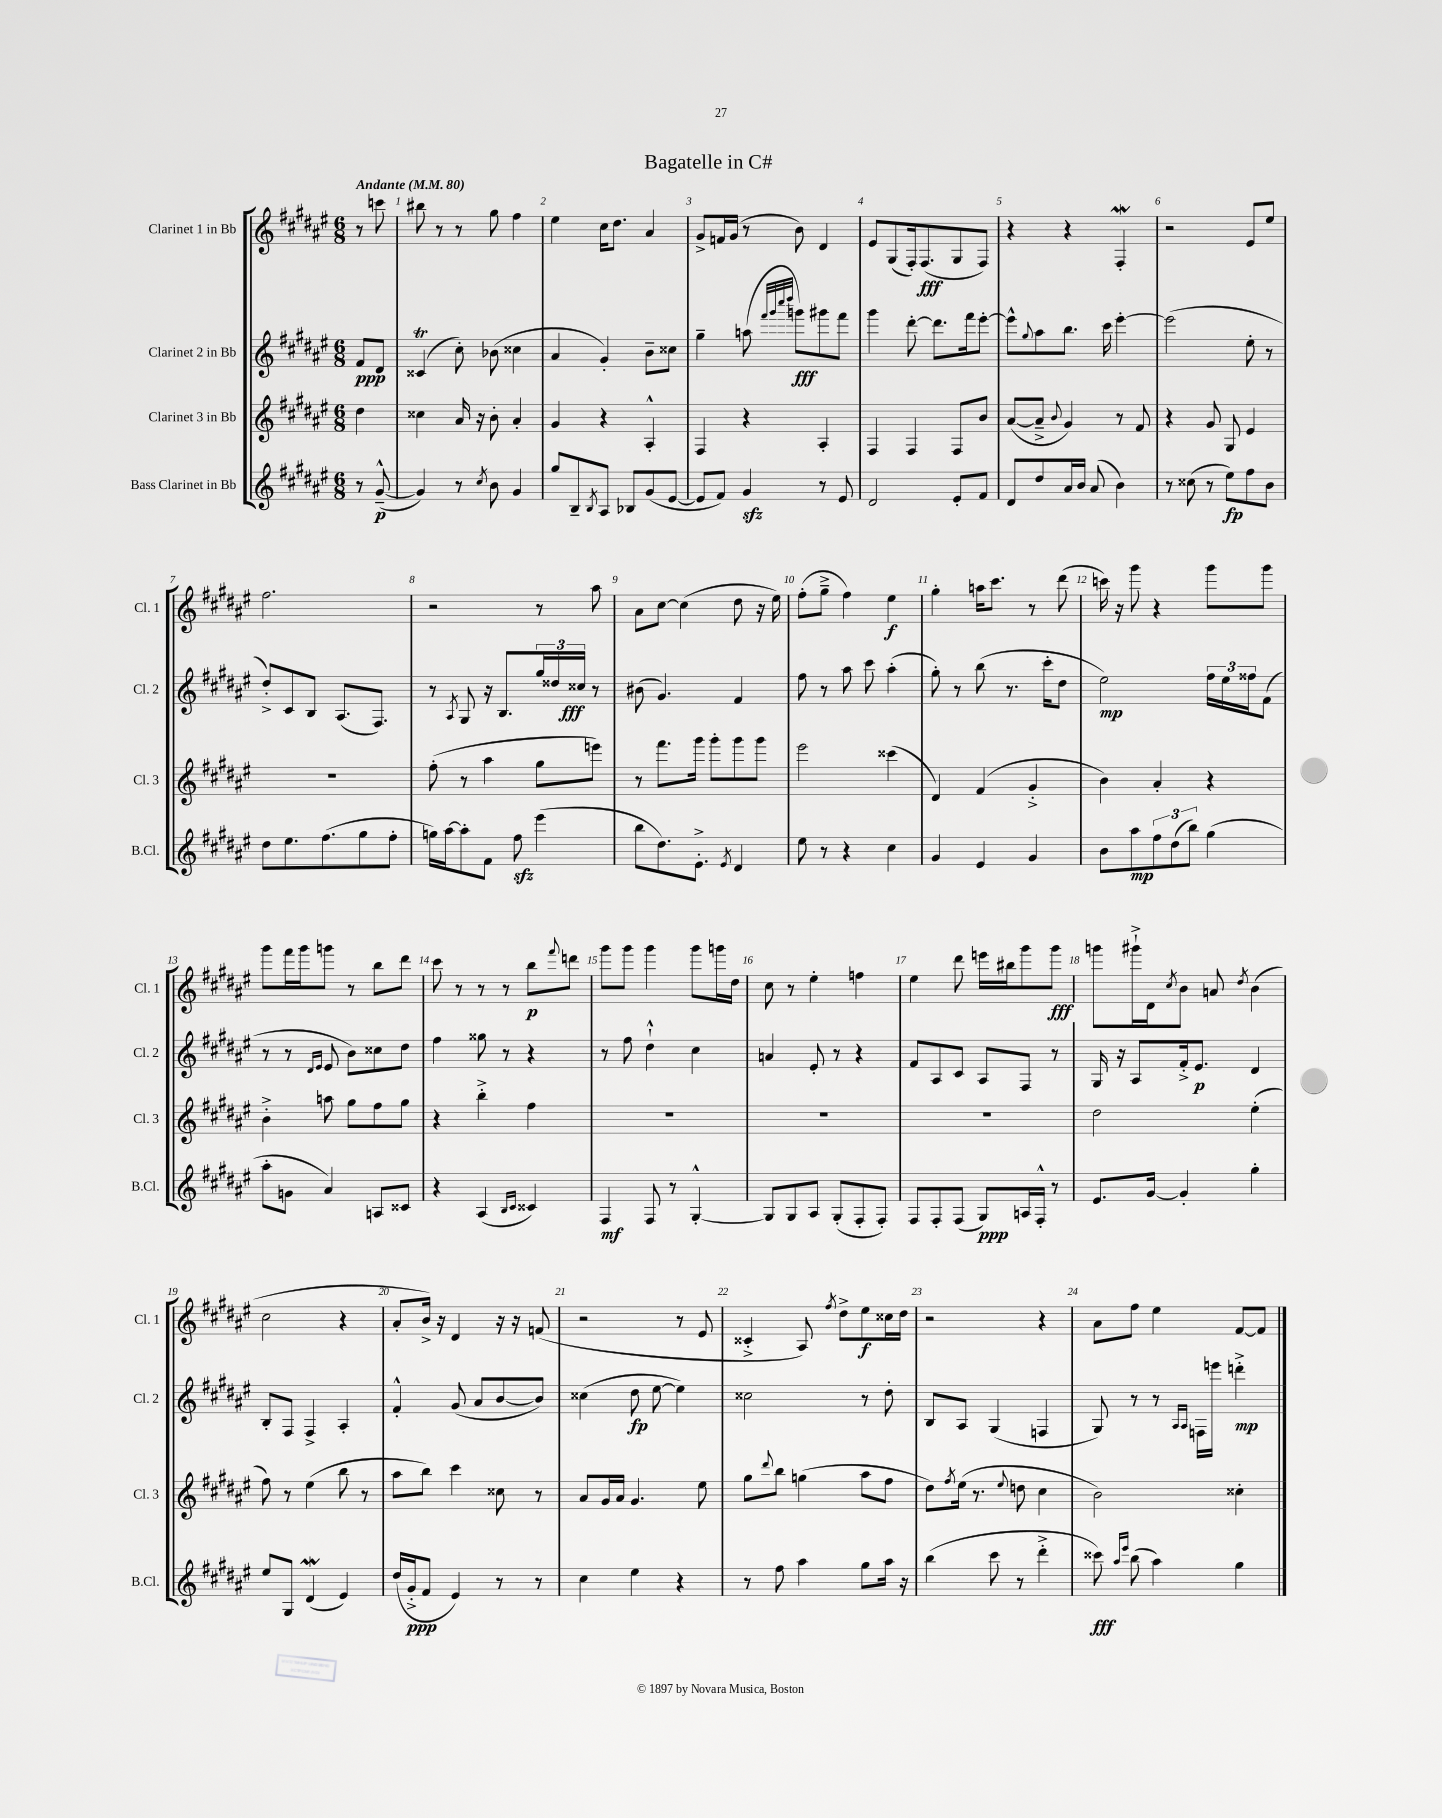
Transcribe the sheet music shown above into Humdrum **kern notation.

**kern	**dynam	**kern	**kern	**dynam	**kern	**dynam
*part4	*part4	*part3	*part2	*part2	*part1	*part1
*staff4	*staff4	*staff3	*staff2	*staff2	*staff1	*staff1
*I"Bass Clarinet in Bb	*	*I"Clarinet 3 in Bb	*I"Clarinet 2 in Bb	*	*I"Clarinet 1 in Bb	*
*I'B.Cl.	*	*I'Cl. 3	*I'Cl. 2	*	*I'Cl. 1	*
*clefG2	*	*clefG2	*clefG2	*	*clefG2	*
*k[f#c#g#d#a#e#]	*	*k[f#c#g#d#a#e#]	*k[f#c#g#d#a#e#]	*	*k[f#c#g#d#a#e#]	*
*M6/8	*	*M6/8	*M6/8	*	*M6/8	*
*MM80	*	*MM80	*MM80	*	*MM80	*
=	=	=	=	=	=	=
!	!	!	!	!	!LO:TX:a:B:t=Andante	!
8r	.	4dd#\	8f#/L	ppp	8r	.
([8g#~^^/	p	.	8d#/J	.	8cccn\	.
=1	=1	=1	=1	=1	=1	=1
4g#/])	.	4cc##X\	(4c##Xt/	.	8bb#X\	.
.	.	.	.	.	8r	.
8r	.	16a#/	8cc#'\)	.	8r	.
.	.	16r	.	.	.	.
8qcc#/	.	.	.	.	.	.
8b\	.	8b'\	(8b-X\	.	8gg#\	.
4g#/	.	4a#'/	4cc##X\	.	4ff#\	.
=2	=2	=2	=2	=2	=2	=2
8gg#/L	.	4g#/	4a#/	.	4ee#\	.
8B~/	.	.	.	.	.	.
8qB/	.	.	.	.	.	.
8A#/J	.	4r	4g#'/)	.	16cc#\KL	.
.	.	.	.	.	8.dd#\J	.
8B-X/L	.	.	.	.	.	.
(8g#/	.	4A#'^^/	8b~\L	.	4a#/	.
[8e#/J	.	.	8cc##X\J	.	.	.
=3	=3	=3	=3	=3	=3	=3
8e#/L]	.	4F#/	4gg#~\	.	8g#^/L	.
8f#/J)	.	.	.	.	16fn/L	.
.	.	.	.	.	(16g#/JJ	.
4g#zz/	.	4r	(8aan\	.	8r	.
.	.	.	32qqfff#/LLL	.	.	.
.	.	.	32qqggg#/	.	.	.
.	.	.	32qqcccc#/	.	.	.
.	.	.	32qqdddd#/JJJ	.	.	.
.	.	.	8gggn\L)	fff	8b\)	.
8r	.	4A#'/	8ggg#X\	.	4d#/	.
8e#/	.	.	8fff#\J	.	.	.
=4	=4	=4	=4	=4	=4	=4
2d#/	.	4F#/	4ggg#\	.	8e#/L	.
.	.	.	.	.	(8G#/	.
.	.	4F#/	[8ddd#'\	.	16F#'/k)	.
.	.	.	.	.	(8.F#/	fff
.	.	.	8.ddd#\L]	.	.	.
8e#'/L	.	8F#/L	.	.	8G#/	.
.	.	.	16fff#\k	.	.	.
8f#/J	.	8b/J	[8eee#'\J	.	8F#/J)	.
=5	=5	=5	=5	=5	=5	=5
8d#/L	.	([8a#/L	8eee#^^\L]	.	4r	.
.	.	.	8qqgg#/	.	.	.
8dd#/	.	8a#~^/J]	8aa#\	.	.	.
.	.	8qqb/	.	.	.	.
16a#/L	.	4g#/)	8.bb\J	.	4r	.
16b/JJ	.	.	.	.	.	.
(8a#/	.	.	.	.	.	.
.	.	.	16ccc#\	.	.	.
4b\)	.	8r	[4eee#'\	.	4F#w'/	.
.	.	8f#/	.	.	.	.
=6	=6	=6	=6	=6	=6	=6
8r	.	4r	(2eee#\]	.	2r	.
(8cc##X\	.	.	.	.	.	.
8r	.	8g#/	.	.	.	.
8ee#\L)	fp	8G#/	.	.	.	.
8ff#\	.	4e#/	8ee#'\	.	8e#/L	.
8b\J	.	.	8r	.	8ee#/J	.
!!LO:LB:g=z
=7	=7	=7	=7	=7	=7	=7
8dd#\L	.	2.r	8dd#'^/L)	.	2.ff#\	.
8.ee#\	.	.	8c#/	.	.	.
.	.	.	8B/J	.	.	.
(8.ff#\	.	.	.	.	.	.
.	.	.	(8.A#/L	.	.	.
8gg#\	.	.	.	.	.	.
.	.	.	8.F#/J)	.	.	.
8ff#'\J	.	.	.	.	.	.
=8	=8	=8	=8	=8	=8	=8
16ggn\LL)	.	(8ff#'\	8r	.	2r	.
[16aa#\J	.	.	.	.	.	.
.	.	.	8qA#/	.	.	.
8aa#'\]	.	8r	8G#/	.	.	.
8f#\J	.	4aa#\	16r	.	.	.
.	.	.	8.B/L	.	.	.
8ff#zz\	.	.	.	.	.	.
(4eee#\	.	8gg#\L	24gg#/L	.	8r	.
.	.	.	24dd##X/	.	.	.
.	.	.	24cc##X/JJ	fff	.	.
.	.	8eeen\J)	8r	.	8aa#\	.
=9	=9	=9	=9	=9	=9	=9
8bb\L	.	8r	(8b#X\	.	8a#\L	.
8.dd#\)	.	8.fff#\L	4.g#/)	.	[8cc#\J	.
.	.	.	.	.	(4cc#\]	.
8.e#'^\J	.	16ggg#\Jk	.	.	.	.
.	.	8ggg#'\L	.	.	.	.
8qe#/	.	.	.	.	.	.
4d#/	.	8ggg#\	4f#/	.	8dd#\	.
.	.	8ggg#\J	.	.	16r	.
.	.	.	.	.	16ee#\)	.
=10	=10	=10	=10	=10	=10	=10
8ee#\	.	2eee#\	8ff#\	.	(8ff#'\L	.
8r	.	.	8r	.	8gg#~^\J	.
4r	.	.	8aa#\	.	4ff#\)	.
.	.	.	8ccc#\	.	.	.
4cc#\	.	(4ccc##X\	(4aa#'\	.	4ee#\	f
=11	=11	=11	=11	=11	=11	=11
4g#/	.	4d#/)	8gg#'\)	.	4gg#'\	.
.	.	.	8r	.	.	.
4e#/	.	(4f#/	(8bb\	.	16aan\KL	.
.	.	.	.	.	8.ccc#\J	.
.	.	.	8.r	.	.	.
4g#/	.	4g#'^/	.	.	8r	.
.	.	.	16ccc#'\KL	.	.	.
.	.	.	8dd#\J	.	(8ddd#\	.
=12	=12	=12	=12	=12	=12	=12
8b\L	.	4b\)	2ee#\)	mp	16cccn\)	.
.	.	.	.	.	16r	.
8aa#\	mp	.	.	.	8ggg#\	.
12ff#\	.	4a#'/	.	.	4r	.
(12dd#\	.	.	.	.	.	.
12bb\J)	.	.	.	.	.	.
(4gg#\	.	4r	24ff#\LL	.	8ggg#\L	.
.	.	.	24ee#\	.	.	.
.	.	.	24ff##X\J	.	.	.
.	.	.	(8f#\J	.	8ggg#\J	.
!!LO:LB:g=z
=13	=13	=13	=13	=13	=13	=13
8aa#'\L	.	4b'^\	8r	.	8ggg#\L	.
8gn\J	.	.	8r	.	16fff#\L	.
.	.	.	.	.	16ggg#\J	.
.	.	.	16qqd#/LL	.	.	.
.	.	.	16qqe#/JJ	.	.	.
4a#/)	.	8aan\	8e#/	.	8gggn\J	.
.	.	8gg#\L	8b\L)	.	8r	.
8An/L	.	8ff#\	8cc##X\	.	8bb\L	.
8c##X/J	.	8gg#\J	8dd#\J	.	8ddd#\J	.
=14	=14	=14	=14	=14	=14	=14
4r	.	4r	4ff#\	.	8ccc#\	.
.	.	.	.	.	8r	.
(4A#/	.	4bb'^\	8gg##X\	.	8r	.
.	.	.	8r	.	8r	.
16qqB/LL	.	.	.	.	.	.
16qqc#/JJ	.	.	.	.	.	.
4c##X/)	.	4ff#\	4r	.	8bb\L	p
.	.	.	.	.	8qqfff#/	.
.	.	.	.	.	8dddn\J	.
=15	=15	=15	=15	=15	=15	=15
4F#/	mf	2.r	8r	.	8ggg#\L	.
.	.	.	8ff#\	.	8ggg#\J	.
8F#/	.	.	4dd#`^^\	.	4ggg#\	.
8r	.	.	.	.	.	.
[4G#'^^/	.	.	4cc#\	.	8ggg#\L	.
.	.	.	.	.	16gggn\L	.
.	.	.	.	.	16dd#\JJ	.
=16	=16	=16	=16	=16	=16	=16
8G#/L]	.	2.r	4an/	.	8cc#\	.
8G#/	.	.	.	.	8r	.
8A#/J	.	.	8e#'/	.	4ee#'\	.
(8G#'/L	.	.	8r	.	.	.
8F#'/	.	.	4r	.	4ffn\	.
8F#'/J)	.	.	.	.	.	.
=17	=17	=17	=17	=17	=17	=17
8F#/L	.	2.r	8f#/L	.	4ee#\	.
8F#'/	.	.	8A#/	.	.	.
(8F#/J	.	.	8c#/J	.	8ddd#\	.
8G#/L)	ppp	.	8A#/L	.	16eeen\LL	.
.	.	.	.	.	16bb#X\J	.
16An/L	.	.	8F#/J	.	8ggg#\	.
16F#'^^/JJ	.	.	.	.	.	.
8r	.	.	8r	.	8ggg#\J	fff
=18	=18	=18	=18	=18	=18	=18
8.e#/L	.	2dd#\	16G#/	.	8gggn\L	.
.	.	.	16r	.	.	.
.	.	.	8A#/L	.	16ggg#X`^\L	.
[16g#/Jk	.	.	.	.	16d#\J	.
.	.	.	.	.	8qcc#/	.
4g#'/]	.	.	16f#'^/k	.	8b\J	.
.	.	.	8.e#/J	p	.	.
.	.	.	.	.	8an/	.
.	.	.	.	.	8qdd#/	.
4gg#'\	.	(4ee#'\	4d#/	.	(4b\	.
!!LO:LB:g=z
=19	=19	=19	=19	=19	=19	=19
8ee#/L	.	8ff#\)	8B'/L	.	2cc#\	.
8G#/J	.	8r	8F#/J	.	.	.
(4d#W/	.	(4ee#\	4F#^/	.	.	.
4e#/)	.	8bb\	4A#'/	.	4r	.
.	.	8r	.	.	.	.
=20	=20	=20	=20	=20	=20	=20
(16dd#/LL	.	8aa#\L	4f#'^^/	.	8a#'/L	.
16g#'^/J	ppp	.	.	.	.	.
8f#/J	.	8bb\J)	.	.	16b^/Jk)	.
.	.	.	.	.	16r	.
4e#/)	.	4ccc#\	(8g#/	.	4d#/	.
.	.	.	8a#/L	.	.	.
8r	.	8cc##X\	[8b/	.	16r	.
.	.	.	.	.	16r	.
8r	.	8r	8b/J])	.	(8fn/	.
=21	=21	=21	=21	=21	=21	=21
4cc#\	.	8a#/L	(4cc##X\	.	2r	.
.	.	16g#/L	.	.	.	.
.	.	16a#/JJ	.	.	.	.
4ee#\	.	4.g#/	8dd#\	fp	.	.
.	.	.	[8ee#\	.	.	.
4r	.	.	4ee#\])	.	8r	.
.	.	8ee#\	.	.	8e#/	.
=22	=22	=22	=22	=22	=22	=22
8r	.	8gg#\L	2cc##X\	.	4c##X'^/	.
.	.	8qqddd#/	.	.	.	.
8ff#\	.	8bb\J	.	.	.	.
4aa#\	.	(4ggn\	.	.	8A#/)	.
.	.	.	.	.	8qff#/	.
.	.	.	.	.	8dd#^\L	.
8gg#\L	.	8aa#\L	8r	.	8ee#\	f
16aa#\Jk	.	8ff#\J	8dd#'\	.	16cc##X\L	.
16r	.	.	.	.	16dd#\JJ	.
=23	=23	=23	=23	=23	=23	=23
(4bb\	.	8dd#\L)	8B/L	.	2r	.
.	.	8qff#/	.	.	.	.
.	.	(16ee#\Jk	8A#/J	.	.	.
.	.	8.r	.	.	.	.
8ccc#\	.	.	(4G#/	.	.	.
.	.	8qqee#/	.	.	.	.
8r	.	8ddn\	.	.	.	.
4ddd#'^\	.	4cc#\	4Fn/	.	4r	.
=24	=24	=24	=24	=24	=24	=24
8ccc##X\)	fff	2b\)	8G#/)	.	8a#\L	.
16qqaa#/LL	.	.	.	.	.	.
16qqeee#/JJ	.	.	.	.	.	.
(8bb\	.	.	8r	.	8ff#\J	.
4aa#\)	.	.	8r	.	4ee#\	.
.	.	.	16qqA#/LL	.	.	.
.	.	.	16qqA#/JJ	.	.	.
.	.	.	16Fn\LL	.	.	.
.	.	.	16eeen\JJ	.	.	.
4gg#\	.	4cc##X'\	4dddn'^\	mp	[8f#/L	.
.	.	.	.	.	8f#/J]	.
==	==	==	==	==	==	==
*-	*-	*-	*-	*-	*-	*-
